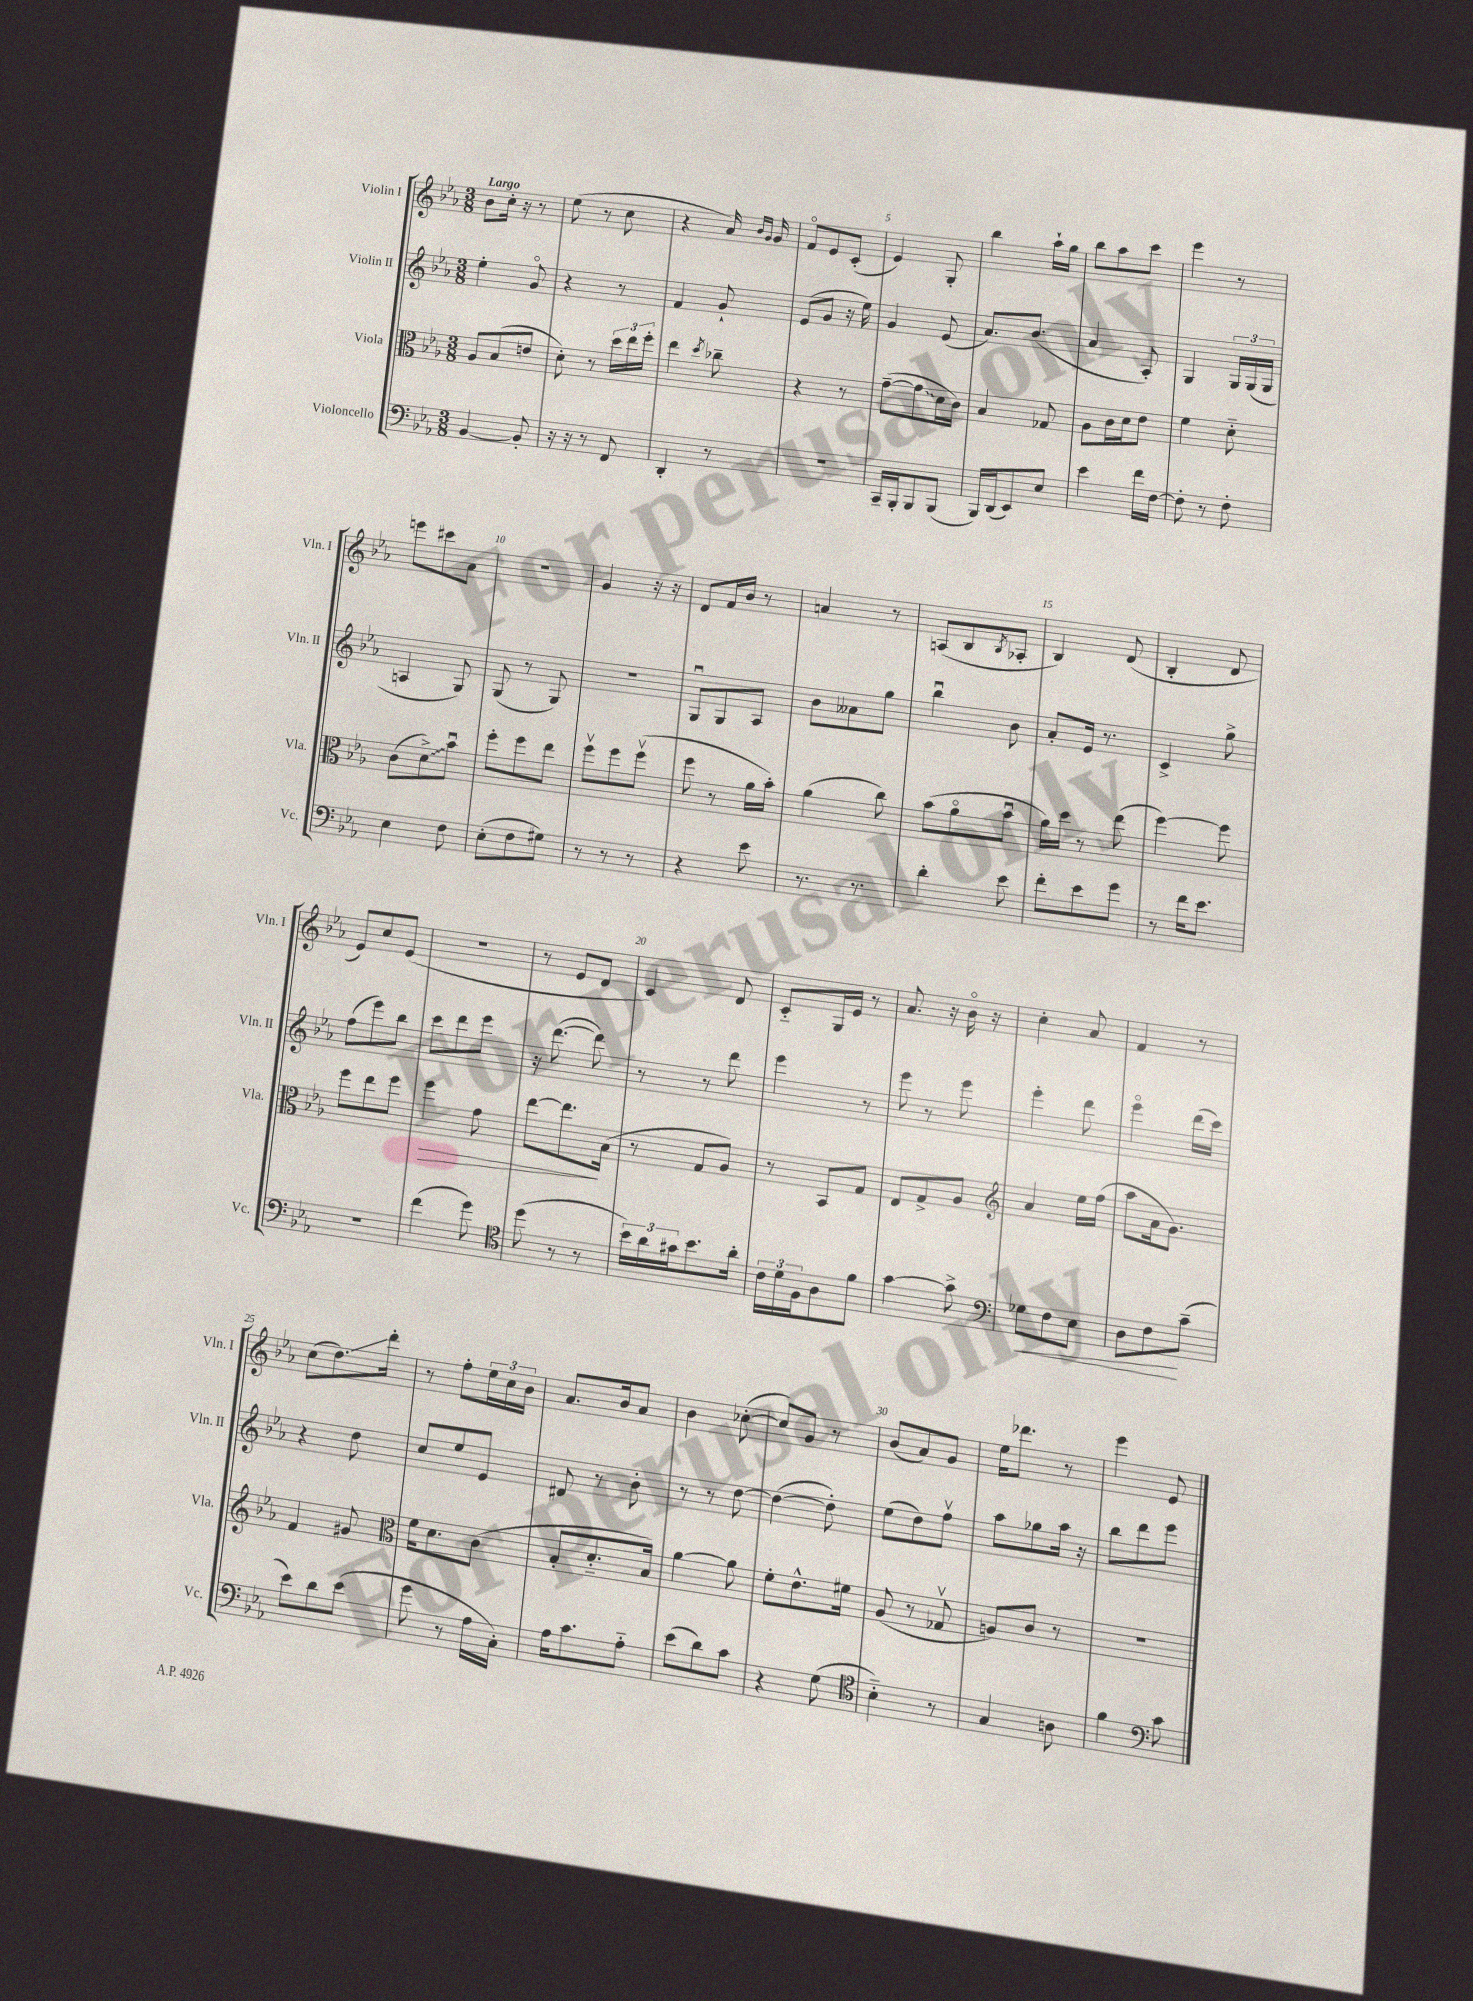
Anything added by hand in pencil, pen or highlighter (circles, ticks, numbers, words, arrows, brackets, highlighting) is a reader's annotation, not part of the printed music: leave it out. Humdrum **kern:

**kern	**kern	**kern	**kern
*staff4	*staff3	*staff2	*staff1
*clefF4	*clefC3	*clefG2	*clefG2
*k[b-e-a-]	*k[b-e-a-]	*k[b-e-a-]	*k[b-e-a-]
*M3/8	*M3/8	*M3/8	*M3/8
[4BB-	8A-	4ee-'	8b-
.	(8B-	.	16cc'
.	.	.	16r
8BB-']	8e	8go	8r
=	=	=	=
16r	8d')	4r	(8ee-
16r	.	.	.
8r	8r	.	8r
8FF	24dd	8r	8cc
.	24ee-	.	.
.	24ff'	.	.
=	=	=	=
4DD'	4ee-	4f	4r
.	8qdd	.	.
8r	8cc-~	8g`	16a-)
.	.	.	16qqb-
.	.	.	16qqg
.	.	.	16g
=	=	=	=
4.r	4r	(8e-	8fo
.	.	8g	8e-
.	8r	16r	(8c'
.	.	16ee-)	.
=	=	=	=
16CC~	([8g~	4g	4e-)
16BBB-'	.	.	.
8BBB-	8g]	.	.
(8BBB-	16d	(8e-	8G'
.	16c)	.	.
=	=	=	=
16BBB-)	4B-	8.a-)	4bb-
(16DD	.	.	.
8EE-)	.	.	.
.	.	(8.b-	.
8E-	8G-	.	16aa-`
.	.	.	16gg
=	=	=	=
4e-	8A-	4a-	8bb-
.	16c	.	8aa-
.	16d	.	.
16f	8e-	8A-')	8ccc
[16F	.	.	.
=	=	=	=
8F']	4f	4G	4eee-
8r	.	.	.
8F'	8d'~	24G	8r
.	.	(24G	.
.	.	24G	.
=	=	=	=
4E-	(8c	4A	8eee
.	8d^)	.	8ccc#
8F	8b-u	8G)	8a-
=	=	=	=
(8E-'	8ff'	(8G	4.r
8F	8ff	8r	.
8G#)	8ee-	8G)	.
=	=	=	=
8r	8ffv	4.r	4g
8r	8ff	.	.
8r	(8ffv	.	16r
.	.	.	16r
=	=	=	=
4r	8ff	8Gu	8d
.	8r	8G	16f
.	.	.	16b-
8e-	16a-	8A-	8r
.	16b-')	.	.
=	=	=	=
8.r	(4a-	8b-	4a
.	.	8a--	.
8.r	.	.	.
.	8cc)	8gg	8r
=	=	=	=
4d'	(8b-	4bb-u	(8A
.	8a-o	.	8B-
.	.	.	8qB-
8e-	8b-u	8b-	8A-'
=	=	=	=
8f'	16a-)	8a-'	4B-)
.	16dd	.	.
8e-	8r	16e-	.
.	.	8.r	.
8g	(8ee-	.	(8d
=	=	=	=
8r	[4ff)	4c^	4B-'
16f	.	.	.
8.e-	.	.	.
.	8ff]	8gg^	8d
=	=	=	=
4.r	8ff	(8ff	8e-)
.	8ee-	8eee-)	8cc
.	8ff	8bb-	(8e-
=	=	=	=
(4f	4ff	8ccc	4.r
.	.	8ddd	.
8g)	8g	8eee-	.
=	=	=	=
*clefC4	*	*	*
(8dd	[8ee-	16r	8r
.	.	([8.ddd	.
8r	8.ee-]	.	8e-
8r	.	8ddd])	8d
.	(16B-	.	.
=	=	=	=
24b-)	8r	8r	4c)
24a-	.	.	.
24g#	.	.	.
8.b-	8G	8r	.
.	8A-)	8ddd	8d
16a-'	.	.	.
=	=	=	=
24c	8r	4eee-	8c'~
24d	.	.	.
24F	.	.	.
8A-	8BB-	.	16G
.	.	.	16e-
8f	8G	8r	8r
=	=	=	=
[4g	8E-	8eee-	8.a-
.	8G^	8r	.
.	.	.	16r
8g^]	8A-	8eee-	16b-o
.	.	.	16r
=	=	=	=
*clefF4	*clefG2	*	*
8G-	4a-	4eee-'	4cc'
8F	.	.	.
8E-	16ee-	8ddd	8a-
.	(16ff	.	.
=	=	=	=
8D	8aa-	4eee-o	4f
8F	16a-	.	.
.	8.g)	.	.
(8c~	.	(16ddd	8r
.	.	16ccc)	.
=	=	=	=
8e-)	4f	4r	(8cc
8d	.	.	8.dd)
(8e-	8g#	8dd	.
.	.	.	16ddd'
=	=	=	=
*	*clefC3	*	*
8g	16f	8cc	8r
.	8.d	.	.
8r	.	8ee-	8ff'
16A-	(8c	8e-	24ee-
.	.	.	24cc
16C')	.	.	.
.	.	.	24b-
=	=	=	=
16A-	8B-'	8d#	8.a-
8.c	.	.	.
.	8.d'~	8r	.
.	.	.	16b-
8A-'~	.	8b-'	8a-
.	16B-)	.	.
=	=	=	=
(8e-	[4a-	8r	4b-
8d)	.	8r	.
8c	8a-]	[8dd	([8cc-'
=	=	=	=
4r	8f'	(4dd_	8cc-])
.	8.e-^^	.	8g
(8G	.	8dd'])	8r
.	16f#	.	.
=	=	=	=
*clefC4	*	*	*
4B-'~)	(8A-	(8ee-	(8b-
.	8r	8dd)	8a-)
8r	8G-v	8ffv	8g
=	=	=	=
4G	8A)	8aa-	16ee-
.	.	.	8.ddd-
.	8c	8gg-	.
8A	8r	16aa-	8r
.	.	16r	.
=	=	=	=
4f	4.r	8bb-	4eee-
.	.	8ddd	.
*clefF4	*	*	*
8c	.	8eee-	8e-
==	==	==	==
*-	*-	*-	*-
